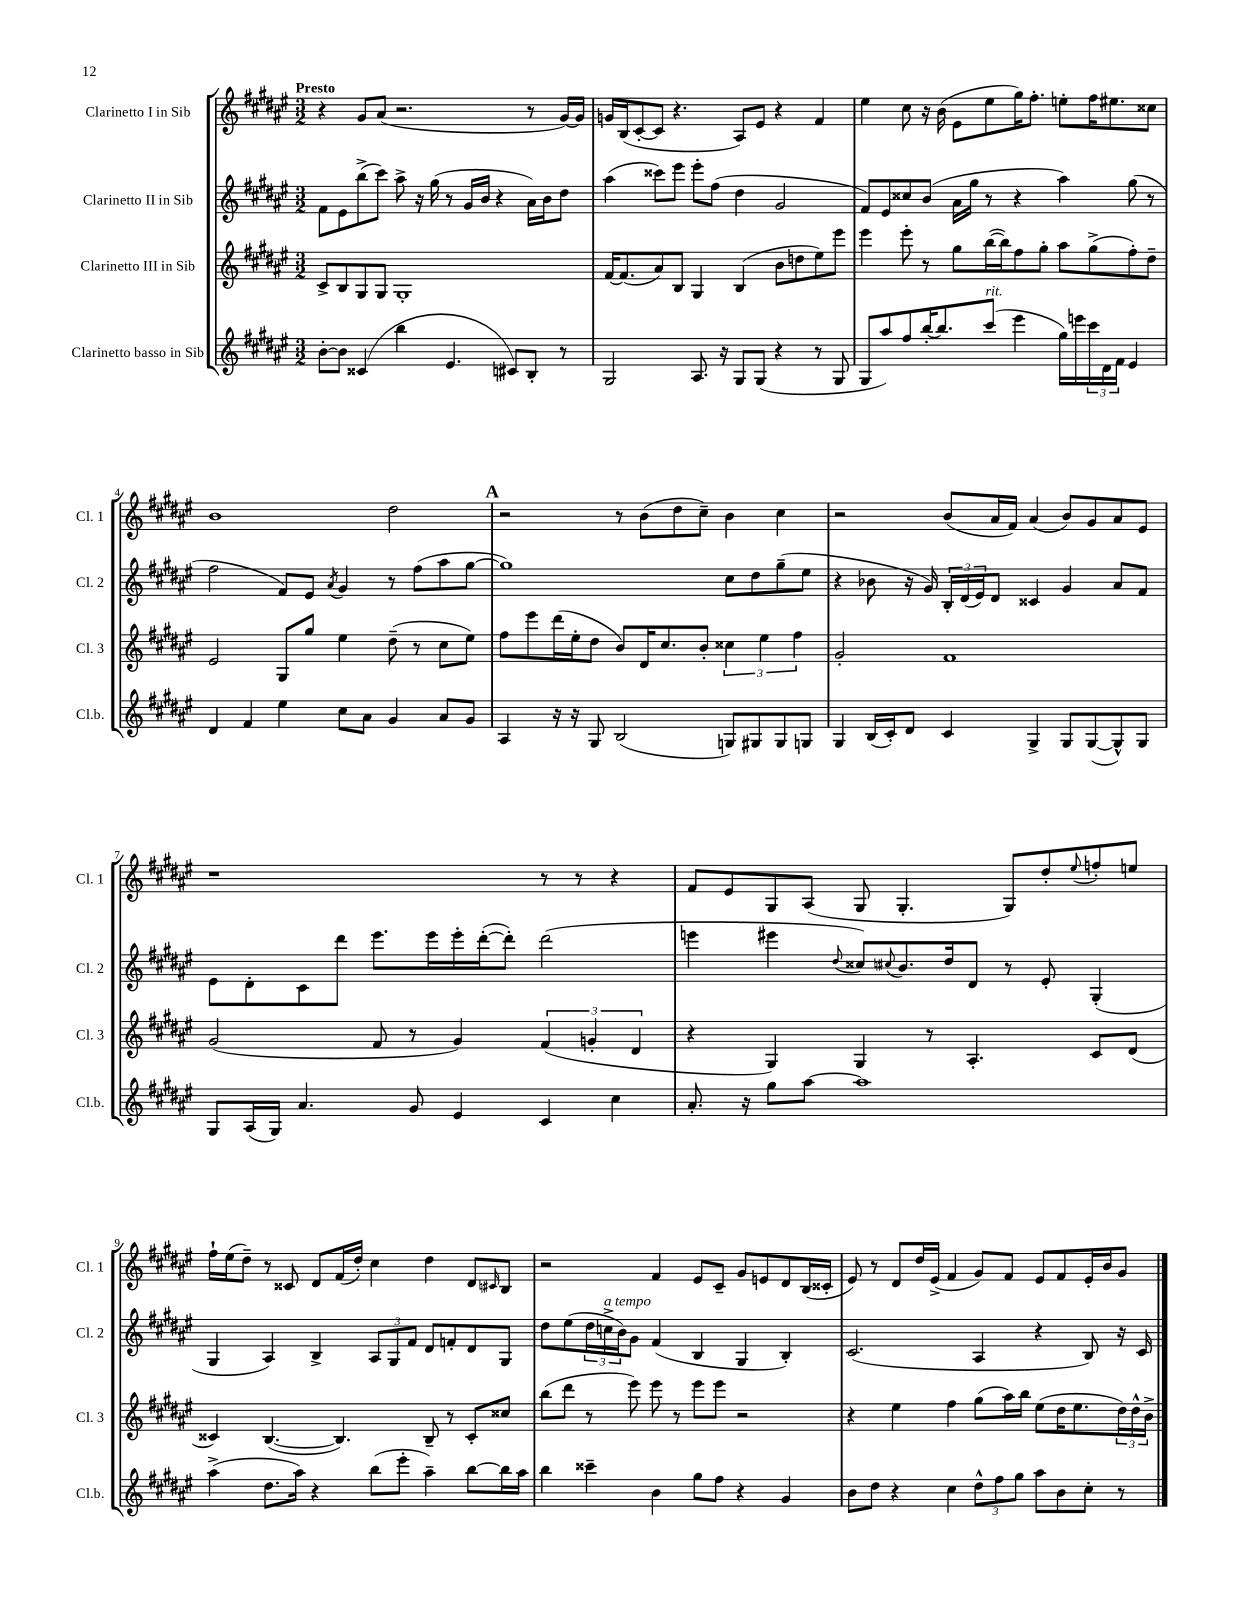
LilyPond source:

<<
\new StaffGroup <<
\new Staff = "s0" \with { instrumentName = "Clarinetto I in Sib" shortInstrumentName = "Cl. 1" } {
    \clef treble \key fis \major \numericTimeSignature \time 3/2 \tempo "Presto"
    r4 gis'8 ais'8( r2. r8 gis'16~) gis'16 |
    g'16 b16( cis'8~-. cis'8 r4. ais8) eis'8 r4 fis'4 |
    eis''4 cis''8 r16 b'16( eis'8 eis''8 gis''16) fis''8.-. e''8-. fis''16 eis''8. cisis''8 |
    b'1 dis''2 |
    \mark \markup { \bold "A" } r2 r8 b'8( dis''8 cis''8--) b'4 cis''4 |
    r2 b'8( ais'16 fis'16) ais'4( b'8) gis'8 ais'8 eis'8 |
    r1 r8 r8 r4 |
    fis'8 eis'8 gis8 ais8( gis8 gis4.-. gis8) dis''8-. \appoggiatura { eis''8 } f''8-. e''8 |
    fis''16-! eis''16( dis''8--) r8 cisis'8 dis'8 fis'16( dis''16-.) cis''4 dis''4 dis'8 \grace { cis'16 } b8 |
    r2 fis'4 eis'8 cis'8-- gis'8 e'8 dis'8 b16( cisis'16-. |
    eis'8) r8 dis'8 dis''16 eis'16->( fis'4 gis'8) fis'8 eis'8 fis'8 eis'16-. b'16 gis'8 \bar "|." |
}
\new Staff = "s1" \with { instrumentName = "Clarinetto II in Sib" shortInstrumentName = "Cl. 2" } {
    \clef treble \key fis \major \numericTimeSignature \time 3/2
    fis'8 eis'8 b''8->( cis'''8) ais''8-> r16 gis''16( r8 gis'16 b'16 r4 ais'16) b'16 dis''8 |
    ais''4( cisis'''8) eis'''8 eis'''8-. fis''8( dis''4 gis'2 |
    fis'8) eis'8 cisis''8 b'8( ais'16 gis''16 r8 r4 ais''4) gis''8( r8 |
    fis''2 fis'8) eis'8 \acciaccatura { ais'8 } gis'4 r8 fis''8( ais''8 gis''8~ |
    \mark \markup { \bold "A" } gis''1) cis''8 dis''8 gis''8--( eis''8 |
    r4 bes'8 r16 gis'16) \tuplet 3/2 { b16-. dis'16( eis'16) } dis'8 cisis'4 gis'4 ais'8 fis'8 |
    eis'8 dis'8-. cis'8 dis'''8 eis'''8. eis'''16 eis'''16-. dis'''16~-.( dis'''8-.) dis'''2( |
    e'''4 eis'''4 \appoggiatura { dis''8 } cisis''8) \appoggiatura { cis''8 } b'8. dis''16 dis'8 r8 eis'8-. gis4-.( |
    gis4 ais4) b4-> \tuplet 3/2 { ais8 gis8 fis'8 } dis'8 f'8-. dis'8 gis8 |
    dis''8 eis''8( \tuplet 3/2 { dis''16 c''16->^\markup { \italic "a tempo" } b'16) } gis'8 fis'4( b4 gis4 b4-.) |
    cis'2.( ais4 r4 b8) r16 cis'16 \bar "|." |
}
\new Staff = "s2" \with { instrumentName = "Clarinetto III in Sib" shortInstrumentName = "Cl. 3" } {
    \clef treble \key fis \major \numericTimeSignature \time 3/2
    cis'8-> b8 gis8 gis8 gis1-. |
    fis'16~ fis'8.( ais'8) b8 gis4 b4( b'8 d''8 eis''8) eis'''8 |
    eis'''4 eis'''8-. r8 gis''8 b''16~( b''16) fis''8 gis''8-. ais''8 gis''8->( fis''8-.) dis''8-- |
    eis'2 gis8 gis''8 eis''4 dis''8--( r8 cis''8 eis''8) |
    \mark \markup { \bold "A" } fis''8 eis'''8 dis'''16( eis''16-. dis''8 b'8) dis'16 cis''8. b'8-. \tuplet 3/2 { cisis''4 eis''4 fis''4 } |
    gis'2-. fis'1 |
    gis'2( fis'8 r8 gis'4) \tuplet 3/2 { fis'4( g'4-. dis'4 } |
    r4 gis4) gis4 r8 ais4.-. cis'8 dis'8( |
    cisis'4) b4.~( b4.) b8-- r8 cisis'8-. cisis''8 |
    b''8( dis'''8 r8 eis'''8) eis'''8 r8 eis'''8 eis'''8 r2 |
    r4 eis''4 fis''4 gis''8( ais''16) b''16 eis''8( dis''16 eis''8. \tuplet 3/2 { dis''16) dis''16-^ b'16-> } \bar "|." |
}
\new Staff = "s3" \with { instrumentName = "Clarinetto basso in Sib" shortInstrumentName = "Cl.b." } {
    \clef treble \key fis \major \numericTimeSignature \time 3/2
    b'8~-. b'8 cisis'4( b''4 eis'4. cis'8) b8-. r8 |
    gis2 ais8. r16 gis8 gis8( r4 r8 gis8 |
    gis8 ais''8) fis''8 b''16~-. b''8. cis'''8^\markup { \italic "rit." }( eis'''4 gis''16) e'''16 \tuplet 3/2 { cis'''16 dis'16 fis'16 } eis'4 |
    dis'4 fis'4 eis''4 cis''8 ais'8 gis'4 ais'8 gis'8 |
    \mark \markup { \bold "A" } ais4 r16 r16 gis8 b2( g8) gis8 gis8 g8 |
    gis4 b16( cis'16-.) dis'8 cis'4 gis4-> gis8 gis8~( gis8-^) gis8 |
    gis8 ais16( gis16) ais'4. gis'8 eis'4 cis'4 cis''4 |
    ais'8.-. r16 gis''8 ais''8~ ais''1 |
    ais''4->( dis''8. ais''16) r4 b''8( eis'''8-. ais''4--) b''8~ b''16 ais''16 |
    b''4 cisis'''4-- b'4 gis''8 fis''8 r4 gis'4 |
    b'8 dis''8 r4 cis''4 \tuplet 3/2 { dis''8-^ fis''8 gis''8 } ais''8 b'8 cis''8-. r8 \bar "|." |
}
>>
>>
